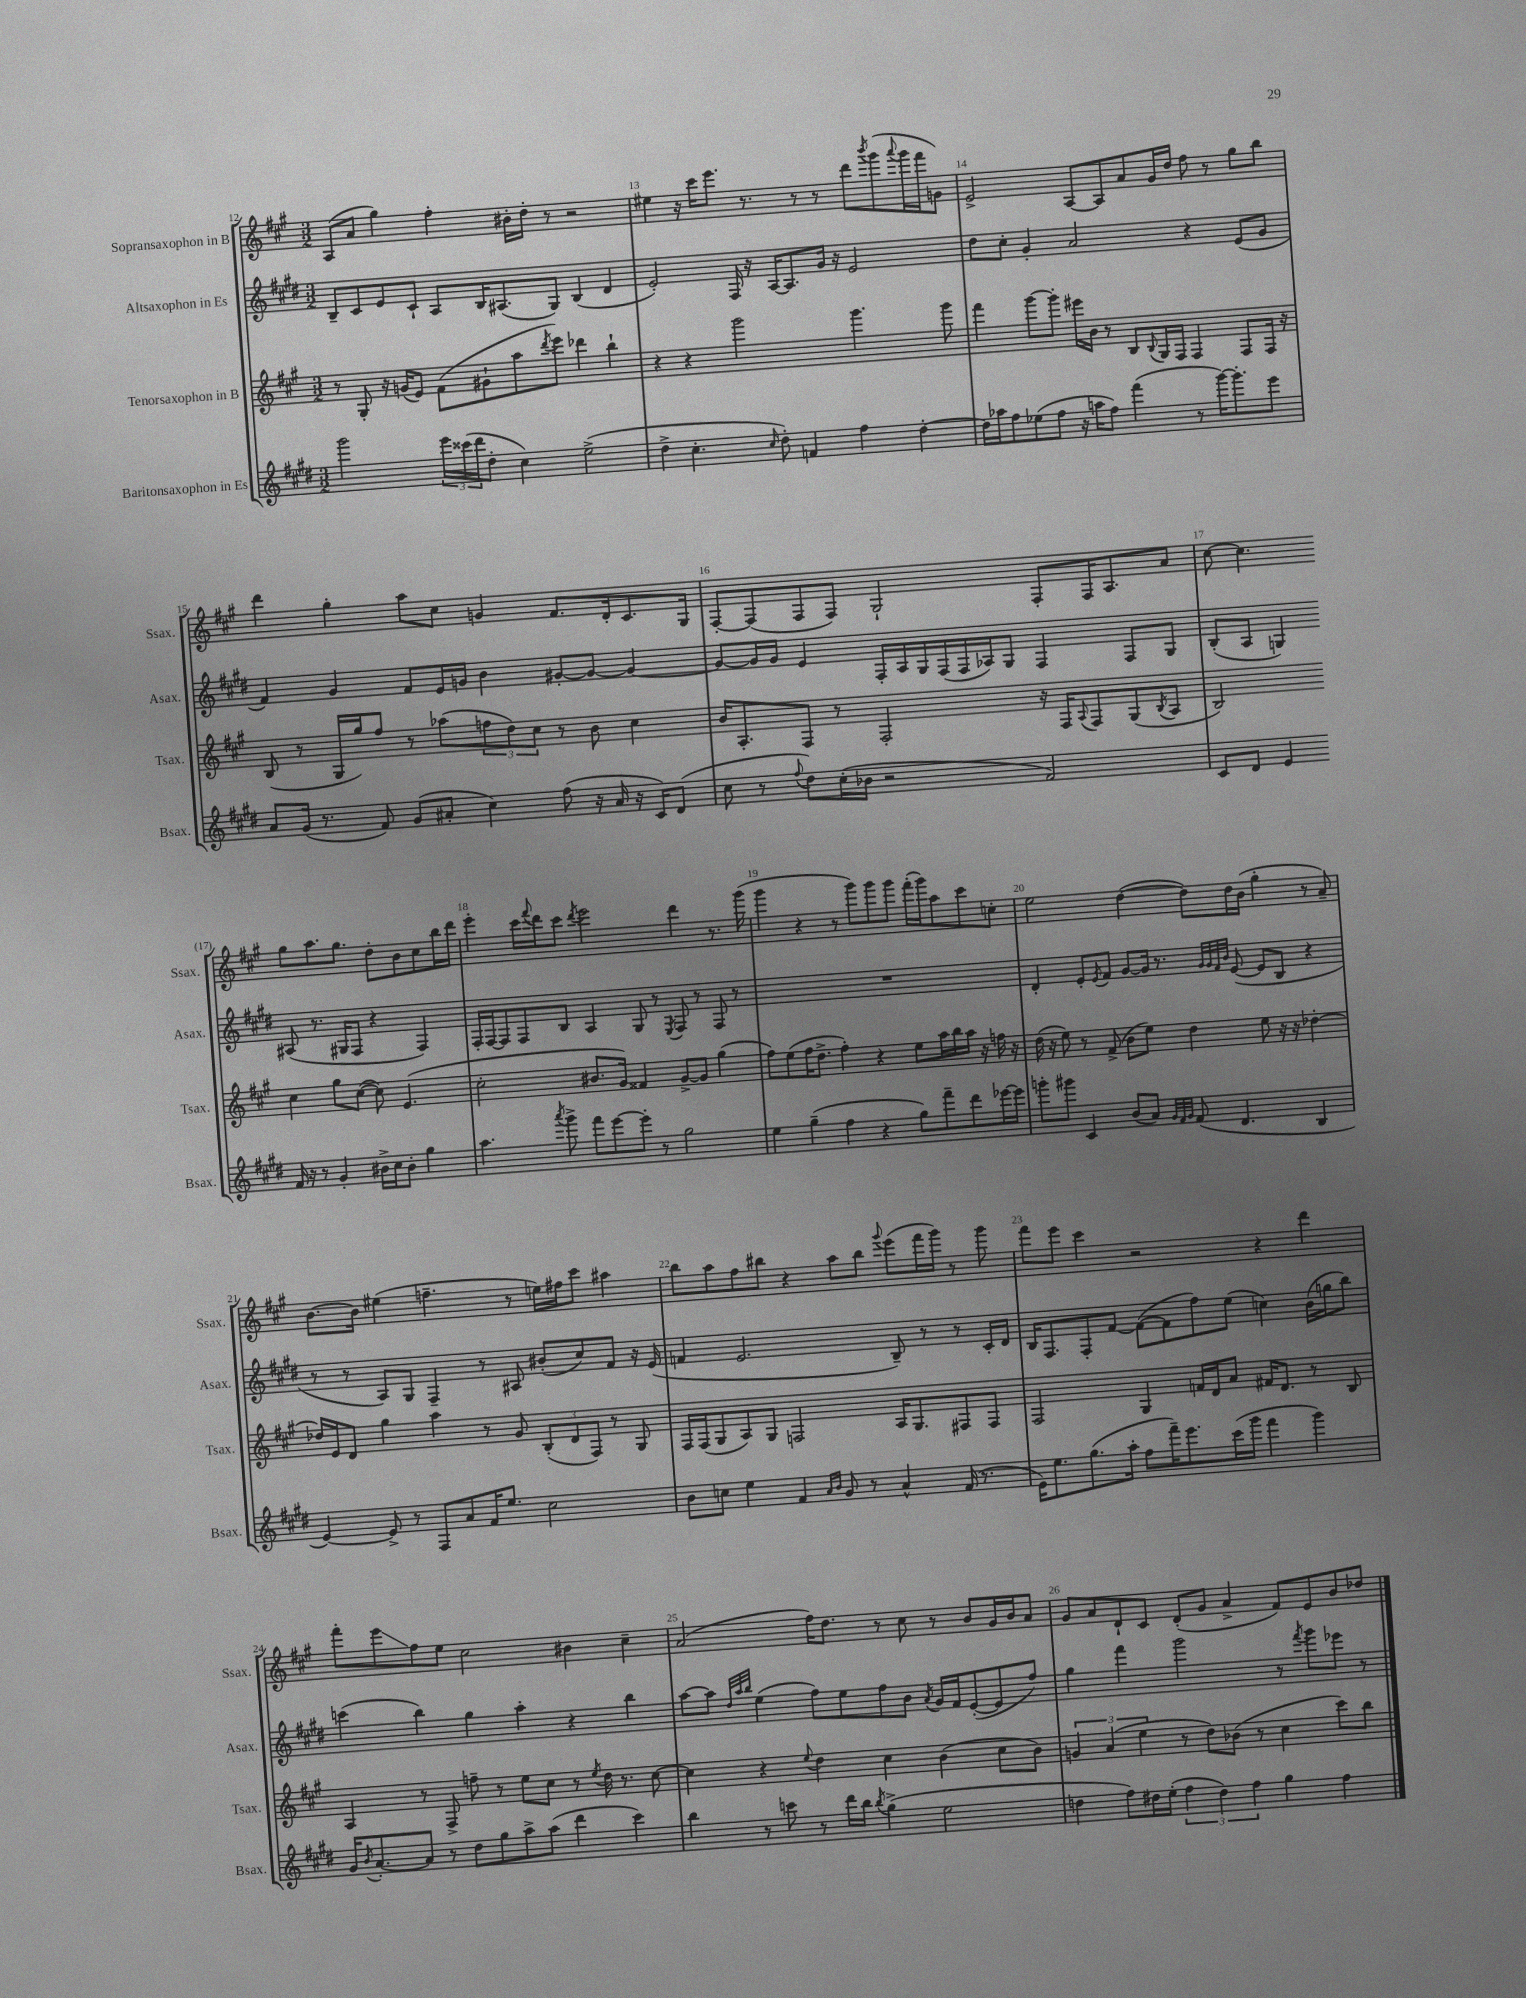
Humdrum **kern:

**kern	**kern	**kern	**kern
*staff4	*staff3	*staff2	*staff1
*clefG2	*clefG2	*clefG2	*clefG2
*k[f#c#g#d#]	*k[f#c#g#]	*k[f#c#g#d#]	*k[f#c#g#]
*M3/2	*M3/2	*M3/2	*M3/2
2ggg#\	8r	8B~/L	(8A/L
.	8G#'/	8c#/	8a/J
.	16r	8e/	4gg#\)
.	(16g/LK	.	.
.	8e/J)	8c#`/J	.
24eee\LL	(8f#\L	8A/L	4ff#'\
(24ccc##\	.	.	.
24ddd#\J	.	.	.
8dd#'\J	8g#`\	16B/K	.
.	.	(8.A#/	.
4cc#\)	8aa\	.	16b#'\LL
.	.	.	16dd'\JJ
.	8qddd/	.	.
.	8eee\J)	8G#/J)	8r
(2ee^\	4ddd-\	(4B/	2r
.	4bb`\	4d#/	.
=	=	=	=
4dd#^\	4r	2e'/)	4ee#\
4.cc#'\	4r	.	16r
.	.	.	16ccc#\LK
.	.	.	8.eee\J
.	2ggg#\	16F#/	.
.	.	16r	8.r
16qqcc#/	.	.	.
8dd#'\)	.	[16A/LK	.
.	.	8.A/]	.
4f/	.	.	8r
.	.	16g#/Jk	8r
.	.	16r	.
4ff#\	4.ggg#\	2e/	8ddd\L
.	.	.	8qbbb/
.	.	.	(8ggg#\
.	.	.	8qqaaa/
[4dd#'\	.	.	16ggg#\L
.	.	.	16fff#\J
.	8ggg#\	.	8g\J)
=	=	=	=
16dd#\]LL	4fff#\	8dd#\L	2e^/
16aa-\J	.	.	.
8ff#\	.	8cc#'\J	.
(8ee-\	[8ggg#\L	4g#'/	.
8ff#\J	8ggg#'\]J	.	.
16r	16eee#\LL	2a/	[8A/L
16aa\LK	16b\JJ	.	.
8ff#\J)	8r	.	8A/]
(4fff#\	8B/L	.	8a/
.	8qqB/	.	.
.	16G#/L	.	16g#/L
.	16F#/JJ	.	16dd/JJ
8r	4F#/	4r	8ff#\
[16ggg#\LK)	.	.	8r
8.ggg#'\]	.	.	.
.	8F#/L	(8e/L	8gg#\L
8eee\J	16F#/Jk	8g#/J	8bb\J
.	16r	.	.
=	=	=	=
8a/L	(8B/	4f#/)	4ddd\
(16g#/Jk	8r	.	.
8.r	.	.	.
.	16G#/LL	4g#/	4gg#'\
.	16gg#/J)	.	.
8f#/)	8ff#/J	.	.
(8g#/L	8r	8f#/L	8aa\L
8a#'/J	(8aa-\L	16e/L	8cc#\J
.	.	16g/JJ	.
4cc#\)	12ff\	4b\	4g/
.	12dd\)	.	.
.	12cc#\J	.	.
(8ff#\	8r	[8g#'/L	8.f#/L
16r	8b\	8g#/_J	.
16a#/	.	.	16d'/k
16r	4cc#\	4g#/_	8.c#/
16c#/LK)	.	.	.
(8d#/J	.	.	.
.	.	.	16G#/Jk
=	=	=	=
8cc#\	16b/LK	8g#/_L	[8F#'/L
.	8.A'/	.	.
8r	.	16g#/]L	(8F#/]
.	.	16g#/JJ	.
8qqff#/	.	.	.
8dd#\L)	8F#/J	4e/	8F#/
(16cc#'\L	8r	.	8F#/J)
16b-\JJ	.	.	.
2r	2F#'/	16F#'/LL	2G#`/
.	.	16A/	.
.	.	16G#/	.
.	.	(16F#/	.
.	.	16F#/	.
.	.	16A-/J)	.
.	.	8G#/J	.
2f#/)	16r	4F#/	8F#'/L
.	16F#/LK	.	.
.	8qqA/	.	.
.	8F#/	.	16F#/K
.	.	.	8.A/
.	(8G#/	8F#/L	.
.	8qB/	.	.
.	8A/J	8G#/J	8a/J
=	=	=	=
8c#/L	2B/)	(8B'/L	[8cc#\
8d#/J	.	8A/J	4.cc#\]
4e/	.	4G/)	.
16f#/	4cc#\	(8A#/	8gg#\L
16r	.	.	.
8r	.	8.r	8.aa\
4g#'/	8gg#\L	.	.
.	.	16G#/LK	8.gg#\J
.	([8cc#\J	8F#/J	.
16b#^\LL	8cc#\])	4r	8dd'\L
16cc#\J	.	.	.
8b#'\J	(4.e/	.	8b\
4gg#\	.	4F#/)	8cc#\
.	.	.	16bb\L
.	.	.	16ddd\JJ
=	=	=	=
4.aa\	2cc#'\	16F#'/LL	4eee'\
.	.	[16F#/J	.
.	.	8F#/]	.
.	.	8F#/	16ccc#\LL
.	.	.	8qqfff#/
.	.	.	16ddd\J
8qaaa/	.	.	.
8ggg#^\	.	8B/J	8ccc#\J
.	.	.	8qddd/
8fff#\L	8.b#/L	4A/	2eee\
[8eee\	.	.	.
.	16g#/Jk)	.	.
8eee'\]J	4f##/	8G#/	.
8r	.	8r	.
.	.	8qE/	.
2gg#\	[8g#^/L	8F#/	4ddd\
.	8g#/]J	8r	.
.	(4gg#\	8F#/	8.r
.	.	8r	.
.	.	.	(16ggg#\
=	=	=	=
4ee\	8ff#\L)	1.r	4ggg#\
.	(8ee\	.	.
(4gg#~\	16ff#\K	.	4r
.	8.dd^\J	.	.
4ff#\	4ff#'\)	.	8r
.	.	.	8ggg#\L)
4r	4r	.	8ggg#\
.	.	.	8ggg#\J
8gg#\L)	8ee\L	.	(16fff#'\LL
.	.	.	16ggg#\J)
8fff#~\	16aa\L	.	8aa\
.	16bb\	.	.
8ddd#\	16aa\JJ	.	8ccc#\
.	16r	.	.
[16eee-\L	16ff\	.	8cc'\J
16eee-\]JJ	16r	.	.
=	=	=	=
8ggg'\L	(16dd\	4d#'/	2ee\
.	16r	.	.
8ggg#\J	8ee\)	.	.
4c#/	8r	8e'/L	.
.	.	8qe/	.
.	(8f#^/	8f#/J	.
(8b/L	8b\L	[8g#/L	([4dd\
8a/J)	8ee\J)	16g#/]Jk	.
.	.	8.r	.
32qqg#/LLL	.	.	.
32qqf#/	.	.	.
32qqg#/JJJ	.	.	.
(8f#/	4dd\	.	8dd\]L)
.	.	32qqg#/LLL	.
.	.	32qqg#/	.
.	.	32qqf#/	.
.	.	32qqb/JJJ	.
4.d#/	.	([8e/	16dd\L
.	.	.	(16b\JJ
.	8ee\	8e/]L	4gg#'\
.	16r	8B/J	.
.	16r	.	.
4B/	[4dd-'\	4r	8r
.	.	.	8a~/)
=	=	=	=
[4e/)	16dd-/]LL	8r	[8.b\L
.	16e/J	.	.
.	8d/J	8r	.
.	.	.	16b\]Jk
8e^/]	4gg#\	8A/L)	(4ee#\
8r	.	8G#/J	.
8F#/L	4aa\	4F#~/	4.ff~\
8a/	.	.	.
16f#/K	8r	8r	.
8.ee/J	.	.	.
.	8g#/	8A#/	8r
2cc#\	(12B'/L	(8b#'/L	16ee\LL)
.	.	.	16ff#\J
.	12d/	.	.
.	.	8cc#/)	8ccc#\J
.	12F#/J)	.	.
.	8r	8f#/J	4aa#\
.	8G#/	16r	.
.	.	(16e/	.
=	=	=	=
8b\L	16F#/LL	4f/	8bb\L
.	(16F#/J	.	.
8cc\J	8G#/	.	8aa\
4ee\	8A/)	2.e/	8ff#\
.	8G#/J	.	8bb#\J
4f#/	2F/	.	4r
16qqa/LL	.	.	.
16qqb/JJ	.	.	.
8g#/	.	.	8aa\L
8r	.	.	8bb#\J
.	.	.	8qqggg#/
4a^^/	16A/LK	8B~/)	(8eee\L
.	8.G#/	.	.
.	.	8r	16fff#\L
.	.	.	16ggg#\JJ)
(16f#/	8F#/	8r	8r
8.r	.	.	.
.	8F#/J	16c#'/LL	8ggg#\
.	.	16d#/JJ	.
=	=	=	=
16e\LK)	2F#/	16B/LK	8fff#\L
8.ee\	.	8.F#/	.
.	.	.	8eee\J
(8.gg#\	.	8F#'/	4ccc#\
.	.	[8f#/J	.
16aa'\Jk	.	.	.
8ff#\L	4G#/	(8f#\_L	2r
16fff#~\K)	.	8f#\]	.
8.eee\	.	.	.
.	16f/LL	8ff#\)	.
.	16d/J	.	.
(16ccc#\L	8a/J	(8ee\J	.
16ggg#\JJ	.	.	.
4fff#\	16f#/LK	4cc\)	4r
.	8.d/J	.	.
4ggg#\)	8r	(16b\LL	4ddd\
.	.	16gg\J	.
.	8B/	8bb\J)	.
=	=	=	=
16g#/LK	4A/	(4ccc\	8fff#'\L
8qb/	.	.	.
[8.a'/	.	.	.
.	.	.	8eee\
8a/]J	8r	4bb\)	8ff#\
8r	8F#^/	.	8ee\J
8dd#\L	8ff~\	4gg#\	2cc#\
8gg#\	8r	.	.
8aa^\	8ee\L	4aa'\	.
(8aa\J	8cc#\J	.	.
4ddd#\	8r	4r	4b#\
.	8qee/	.	.
.	16dd\	.	.
.	8.r	.	.
4ccc#\)	.	4bb\	4cc#~\
.	[8cc#\	.	.
=	=	=	=
4bb\	4cc#\]	[8aa\L	(2a/
.	.	8aa\]J	.
.	.	32qqdd#/LLL	.
.	.	32qqaa/	.
.	.	32qqbb/JJJ	.
8r	4r	(4ee\	.
8ccc\	.	.	.
.	8qqee/	.	.
8r	4dd\	8ff#\L)	16ff#\LK)
.	.	.	8.dd\J
16ddd#\LL	.	8ee\	.
16bb\JJ	.	.	.
8qbb/	.	.	.
(4gg#^\	4cc#\	8ff#\	8r
.	.	8b\J	8cc#\
.	.	8qa/	.
2ee\	(4b\	16g#/LL	8r
.	.	16f#/J	.
.	.	([8e'/	8b/L
.	8cc#\L	8e/]	16g#/L
.	.	.	16b/J
.	8b\J)	8ff#/J)	8a/J
=	=	=	=
4dd\	6g/	4gg#\	8g#/L
.	.	.	8a/
.	(6a/	.	.
8ff#\L)	.	4fff#\	8d`/
.	6ee\	.	.
16dd#\L	.	.	8c#/J
(16ee'\JJ	.	.	.
6ff#\	8r	2ggg#\	(8d'/L
.	8dd\L)	.	8g#/J
6dd#\)	.	.	.
.	(8b-\J	.	4a^/
6ff#\	.	.	.
.	8r	.	.
4gg#\	4cc#\	8r	8f#/L)
.	.	8qfff#/	.
.	.	8ggg#\L	8e/
4ff#\	8ccc#\L)	8eee-\J	8b/
.	8bb\J	8r	8dd-/J
==	==	==	==
*-	*-	*-	*-
